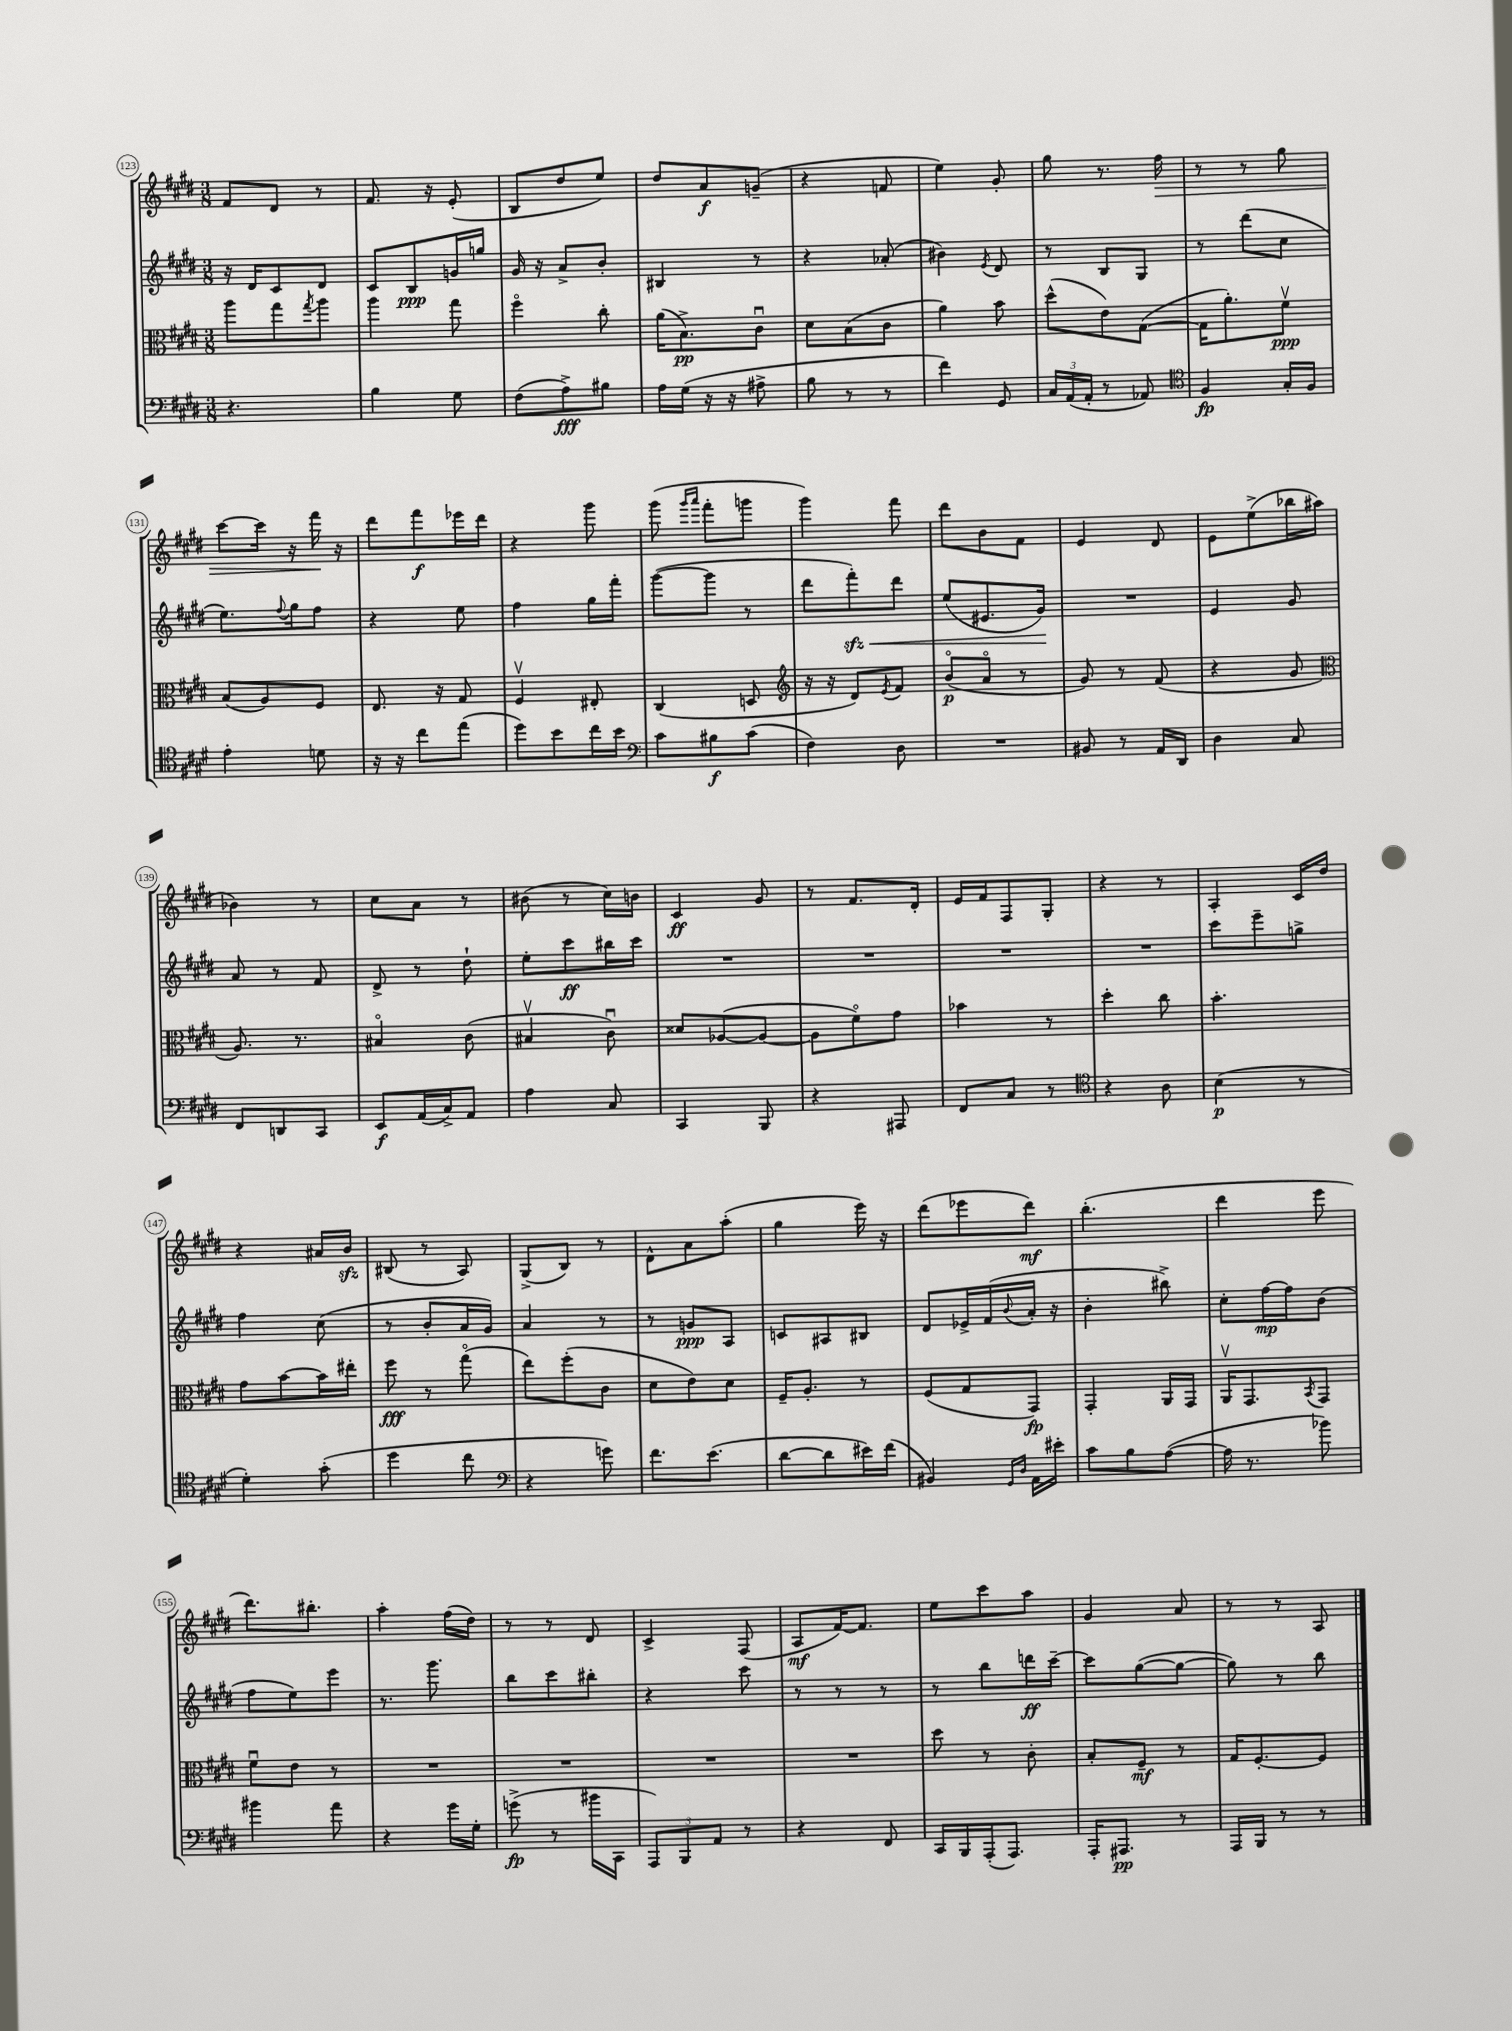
<<
\new StaffGroup <<
\new Staff = "s0" {
    \clef treble \key e \major \numericTimeSignature \time 3/8
    fis'8 dis'8 r8 |
    fis'8. r16 e'8-.( |
    b8 dis''8 e''8) |
    dis''8 a'8\f g'8--( |
    r4 f'8 |
    e''4) gis'8-. |
    gis''8 r8. fis''16\> |
    r8 r8 gis''8 |
    cis'''8~ cis'''16 r16 fis'''16\! r16 |
    dis'''8 fis'''8\f ees'''16 dis'''16 |
    r4 gis'''8 |
    gis'''8( \grace { gis'''16 a'''16 } fis'''8-. g'''8 |
    gis'''4) fis'''8 |
    dis'''8 b'8 fis'8 |
    e'4 dis'8 |
    e'8 e''8->( bes''16 ais''16 |
    bes'4) r8 |
    cis''8 a'8 r8 |
    bis'8( r8 cis''16) b'16 |
    cis'4\ff gis'8 |
    r8 fis'8. dis'16-. |
    e'16 fis'16 fis8 gis8-. |
    r4 r8 |
    a4-. cis'16 dis''16 |
    r4 ais'16 b'16\sfz |
    bis8( r8 a8) |
    gis8->( b8) r8 |
    dis'8-^ a'8 a''8-.( |
    gis''4 e'''16) r16 |
    dis'''8( ees'''8 dis'''8\mf) |
    b''4.-.( |
    dis'''4 e'''8 |
    dis'''8.) bis''8.-. |
    a''4-. fis''16( dis''16) |
    r8 r8 dis'8 |
    cis'4-> fis8( |
    a8\mf fis'16~) fis'8. |
    e''8 cis'''8 a''8 |
    gis'4 a'8 |
    r8 r8 a8 \bar "|." |
}
\new Staff = "s1" {
    \clef treble \key e \major \numericTimeSignature \time 3/8
    r16 dis'16 cis'8 dis'8 |
    cis'8 b8\ppp g'16 g''16 |
    gis'16 r16 a'8-> b'8-. |
    bis4 r8 |
    r4 aes'8-.( |
    bis'4) \acciaccatura { e'8 } dis'8 |
    r8 b8 gis8 |
    r8 dis'''8( cis''8 |
    e''8.) \appoggiatura { fis''8 } gis''16 fis''8 |
    r4 e''8 |
    fis''4 gis''16 fis'''16-. |
    gis'''8~( gis'''8 r8 |
    dis'''8 fis'''8-.\sfz\<) dis'''8 |
    e''8( eis'8. gis'16\!) |
    R4. |
    e'4 gis'8 |
    a'8 r8 fis'8 |
    dis'8-> r8 dis''8-! |
    e''8-. cis'''8\ff bis''16 cis'''16 |
    R4. |
    R4. |
    R4. |
    R4. |
    cis'''8 e'''8-- g''8-> |
    fis''4 cis''8( |
    r8 b'8-. a'16 gis'16) |
    a'4 r8 |
    r8 g'8\ppp a8 |
    c'8 ais8 bis8 |
    dis'8 ees'16-> fis'16( \appoggiatura { b'8 } a'16-. r16 |
    b'4-. bis''8->) |
    cis''8-. fis''16~\mp fis''16 b'8( |
    fis''8 e''8) e'''8 |
    r8. gis'''8. |
    b''8 cis'''8 bis''8-. |
    r4 cis'''8 |
    r8 r8 r8 |
    r8 b''8 d'''16\ff cis'''16~-- |
    cis'''8 gis''8~( gis''8~ |
    gis''8) r8 b''8 \bar "|." |
}
\new Staff = "s2" {
    \clef alto \key e \major \numericTimeSignature \time 3/8
    a''8 gis''8 \acciaccatura { gis''8 } a''8 |
    a''4 gis''8 |
    fis''4\flageolet cis''8-. |
    a'16( b8.->\pp) cis'8\downbow |
    dis'8 b8( cis'8 |
    a'4) b'8 |
    dis''8-^( e'8) gis8~( |
    gis16 a'8.-.) fis'8\upbow\ppp |
    b8( a8) fis8 |
    e8. r16 gis8 |
    fis4\upbow eis8-. |
    cis4( d8 |
    \clef treble r16 r16 dis'8) \acciaccatura { e'8 } fis'8 |
    b'8\flageolet\p( a'8\flageolet r8 |
    gis'8) r8 fis'8( |
    r4 gis'8 |
    \clef alto a8.) r8. |
    bis4\flageolet cis'8( |
    bis4\upbow cis'8\downbow) |
    disis'8 aes8~( aes8~ |
    aes8 fis'8\flageolet) gis'8 |
    bes'4 r8 |
    dis''4-. cis''8 |
    b'4.-. |
    gis'8 b'8~ b'16 eis''16-. |
    fis''8\fff r8 gis''8\flageolet( |
    e''8) fis''8-.( cis'8 |
    dis'8 e'8) dis'8 |
    fis16-- a8.-. r8 |
    fis8( gis8 gis,8\fp) |
    gis,4-. a,16 gis,16 |
    a,16\upbow gis,8. \acciaccatura { b,8 } gis,8 |
    fis'8\downbow e'8 r8 |
    R4. |
    R4. |
    R4. |
    R4. |
    dis''8 r8 cis'8-. |
    b8-. fis8--\mf r8 |
    gis16 fis8.~-. fis8 \bar "|." |
}
\new Staff = "s3" {
    \clef bass \key e \major \numericTimeSignature \time 3/8
    r4. |
    b4 gis8 |
    fis8( a8->\fff) bis8 |
    a16 gis16( r16 r16 ais8-> |
    b8 r8 r8 |
    fis'4) gis,8 |
    \tuplet 3/2 { cis16 a,16( a,16-. } r8 aes,8) |
    \clef tenor fis4\fp gis16-. fis16 |
    e'4-. d'8 |
    r16 r16 cis''8 e''8( |
    dis''8) b'8 cis''16 b'16 |
    \clef bass cis'8 bis8\f cis'8( |
    fis4) dis8 |
    R4. |
    bis,8 r8 a,16 dis,16 |
    dis4 cis8 |
    fis,8 d,8 cis,8 |
    e,8\f a,16( cis16->) a,8 |
    a4 cis8 |
    cis,4 b,,8 |
    r4 ais,,8 |
    fis,8 cis8 r8 |
    \clef tenor r4 a8 |
    b4\p( r8 |
    dis'4-.) gis'8-.( |
    dis''4 cis''8 |
    \clef bass r4 g'8) |
    fis'8. e'8.( |
    dis'8~ dis'8 eis'16) fis'16( |
    bis,4) \grace { gis,16 dis16 } a,16 eis'16-. |
    cis'8 b8 a8~( |
    a16 r8. bes'8) |
    bis'4 a'8 |
    r4 gis'16 gis16-. |
    g'8->\fp( r8 bis'16 cis,16 |
    \tuplet 3/2 { a,,8) b,,8 a,8 } r8 |
    r4 fis,8 |
    cis,16 b,,16 a,,16-.( a,,8.) |
    a,,16-. ais,,8.\pp r8 |
    a,,16 b,,16 r8 r8 \bar "|." |
}
>>
>>
\layout { \context { \Score currentBarNumber = #123 \override BarNumber.stencil = #(make-stencil-circler 0.1 0.3 ly:text-interface::print) } }
